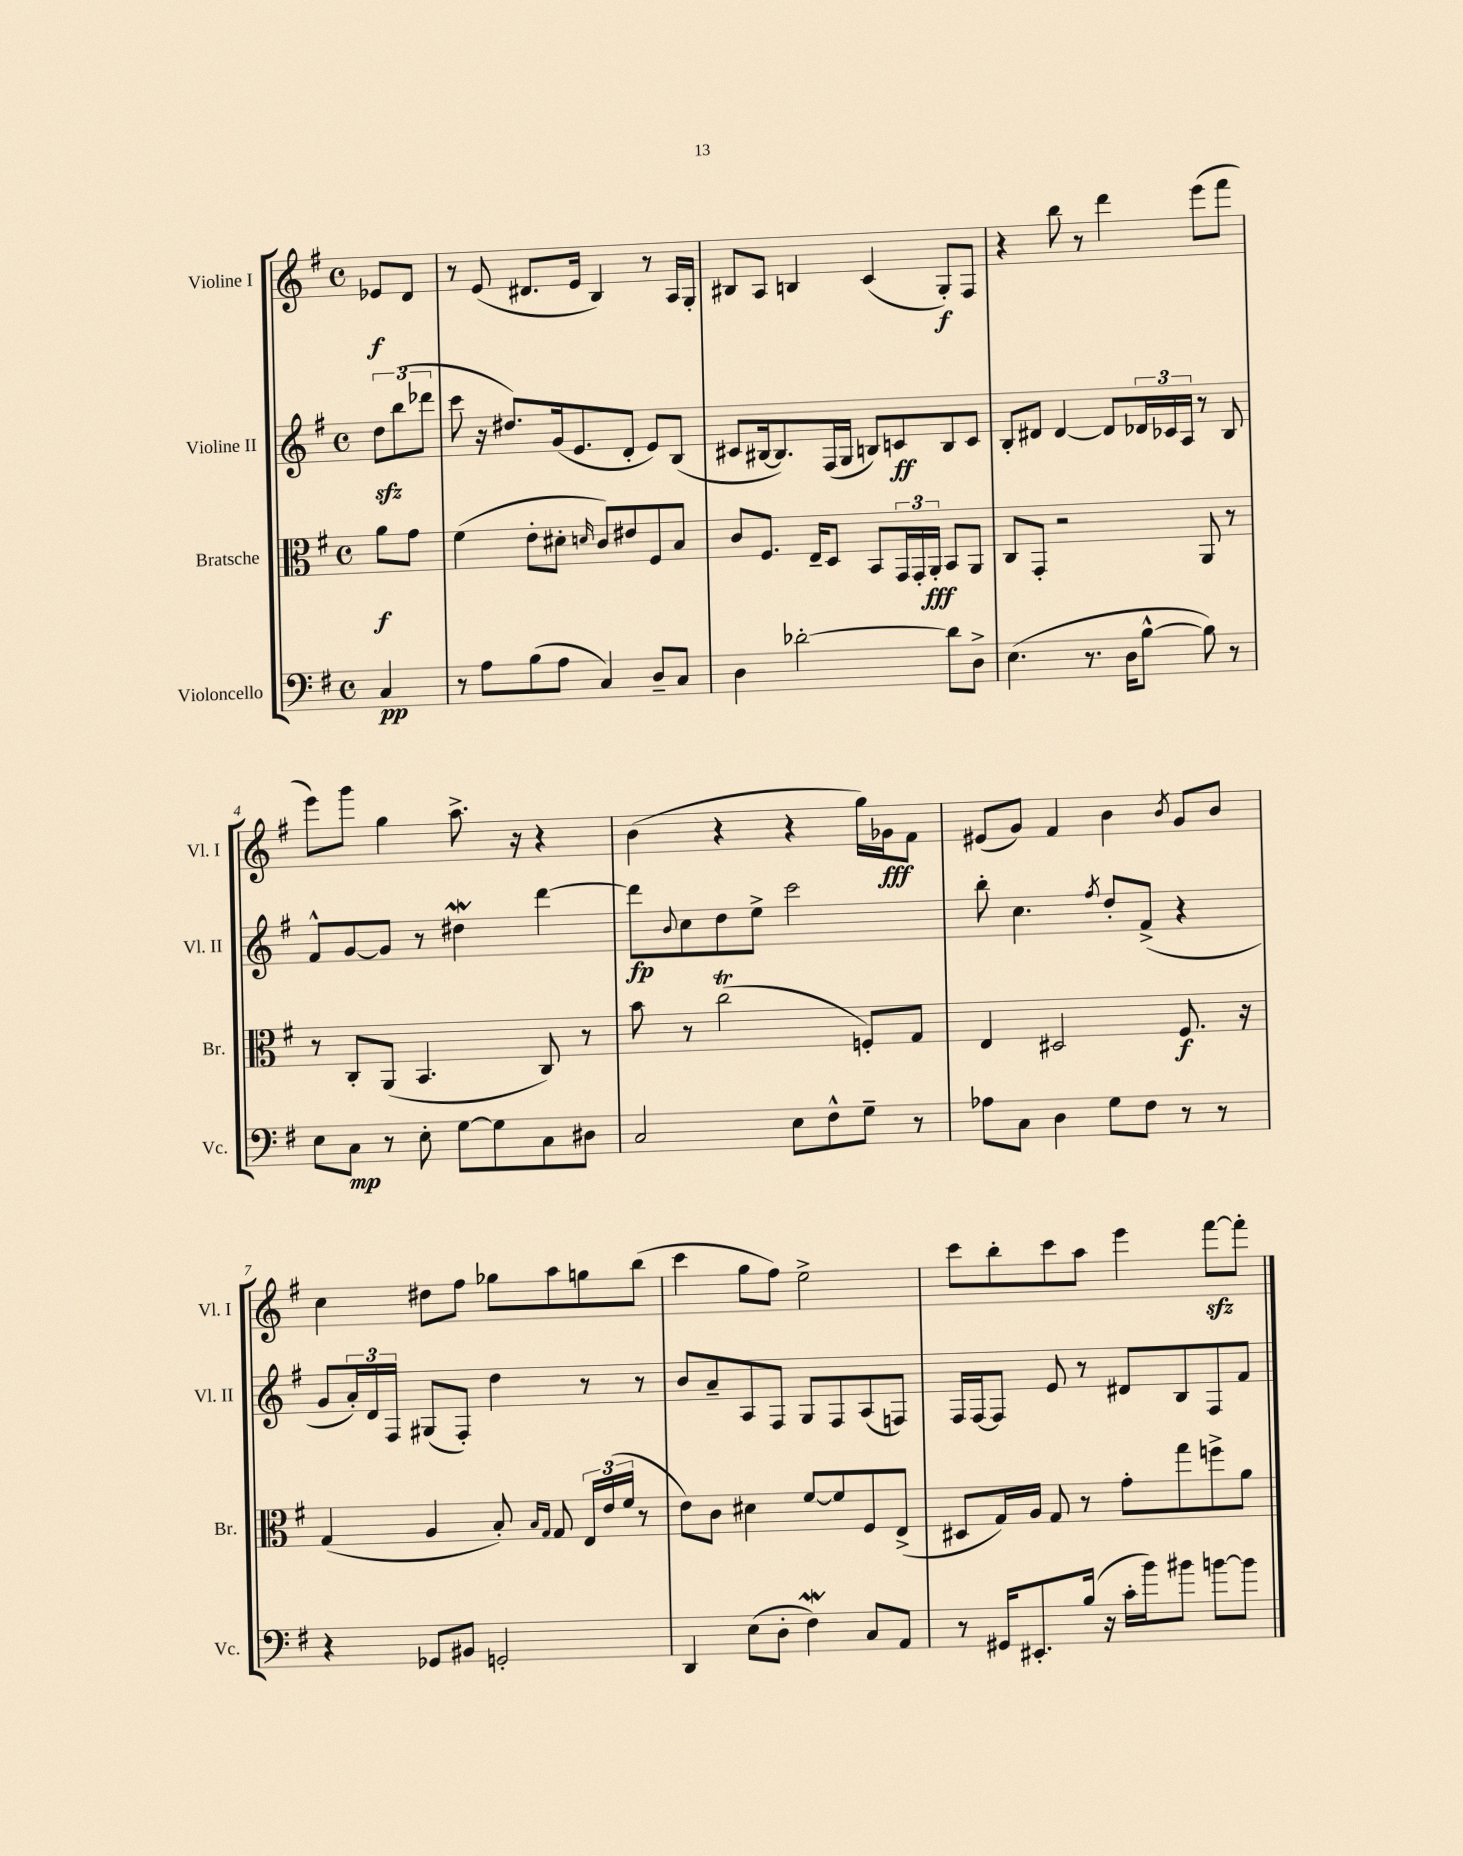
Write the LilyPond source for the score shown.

<<
\new StaffGroup <<
\new Staff = "s0" \with { instrumentName = "Violine I" shortInstrumentName = "Vl. I" } {
    \clef treble \key g \major \defaultTimeSignature \time 4/4 \partial 4
    ees'8\f d'8 |
    r8 e'8( dis'8. e'16 b4) r8 a16 g16-. |
    bis8 a8 b4 c'4( g8-.\f) fis8 |
    r4 b''8 r8 d'''4 e'''8( fis'''8 |
    e'''8) g'''8 g''4 a''8.-> r16 r4 |
    b'4( r4 r4 g''16) ges'16\fff fis'8 |
    eis'8( g'8) fis'4 b'4 \acciaccatura { b'8 } g'8 b'8 |
    c''4 dis''8 fis''8 ges''8 a''8 g''8 b''8( |
    c'''4 g''8 fis''8) e''2-> |
    c'''8 b''8-. c'''8 a''8 e'''4 fis'''8~\sfz fis'''8-. \bar "|." |
}
\new Staff = "s1" \with { instrumentName = "Violine II" shortInstrumentName = "Vl. II" } {
    \clef treble \key g \major \defaultTimeSignature \time 4/4 \partial 4
    \tuplet 3/2 { d''8\sfz b''8( des'''8 } |
    c'''8 r16 dis''8.) g'16( e'8. d'8-. e'8) b8( |
    cis'8 bis16~ bis8.) fis16( g16 b8) c'8\ff b8 c'8 |
    b8-. dis'8 dis'4~ dis'8 \tuplet 3/2 { des'16 ces'16 a16 } r8 b8 |
    fis'8-^ g'8~ g'8 r8 dis''4\mordent d'''4~ |
    d'''8\fp \appoggiatura { b'8 } c''8 d''8 e''8-> c'''2 |
    b''8-. c''4. \acciaccatura { fis''8 } d''8-. fis'8->( r4 |
    g'8 \tuplet 3/2 { a'16-.) d'16 fis16 } gis8( fis8-.) d''4 r8 r8 |
    b'8 a'8-- a8 fis8 g8 fis8 a8( f8) |
    fis16 fis16~ fis8 e'8 r8 dis'8 b8 fis8 fis'8 \bar "|." |
}
\new Staff = "s2" \with { instrumentName = "Bratsche" shortInstrumentName = "Br." } {
    \clef alto \key g \major \defaultTimeSignature \time 4/4 \partial 4
    a'8\f g'8 |
    fis'4( e'8-. dis'8-. \grace { d'16 } c'8) eis'8 fis8 b8 |
    c'8 fis8. e16-- d8 b,8 \tuplet 3/2 { g,16 g,16-. a,16-.\fff } b,8 a,8 |
    c8 g,8-. r2 a,8 r8 |
    r8 c8-. a,8( b,4. c8) r8 |
    b'8 r8 c''2\trill( f8-.) g8 |
    e4 dis2 fis8.\f r16 |
    g4( a4 b8-.) \grace { b16 g16 } g8 \tuplet 3/2 { e16 e'16( fis'16 } r8 |
    e'8) c'8 dis'4 fis'8~ fis'8 fis8 e8->( |
    dis8 g16) a16 g8 r8 g'8-. g''8 f''8-> a'8 \bar "|." |
}
\new Staff = "s3" \with { instrumentName = "Violoncello" shortInstrumentName = "Vc." } {
    \clef bass \key g \major \defaultTimeSignature \time 4/4 \partial 4
    c4\pp |
    r8 a8 b8( a8 c4) d8-- c8 |
    d4 des'2~-. des'8 d8-> |
    e4.( r8. d16 b8~-^ b8) r8 |
    e8 c8\mp r8 e8-. g8~ g8 c8 dis8 |
    c2 e8 fis8-^ g8-- r8 |
    aes8 c8 d4 g8 fis8 r8 r8 |
    r4 ges,8 bis,8 g,2-. |
    d,4 e8( d8-. fis4\mordent) c8 a,8 |
    r8 gis,16 eis,8.-. b16( r16 c'16-. b'16) bis'8 b'8~ b'8 \bar "|." |
}
>>
>>
